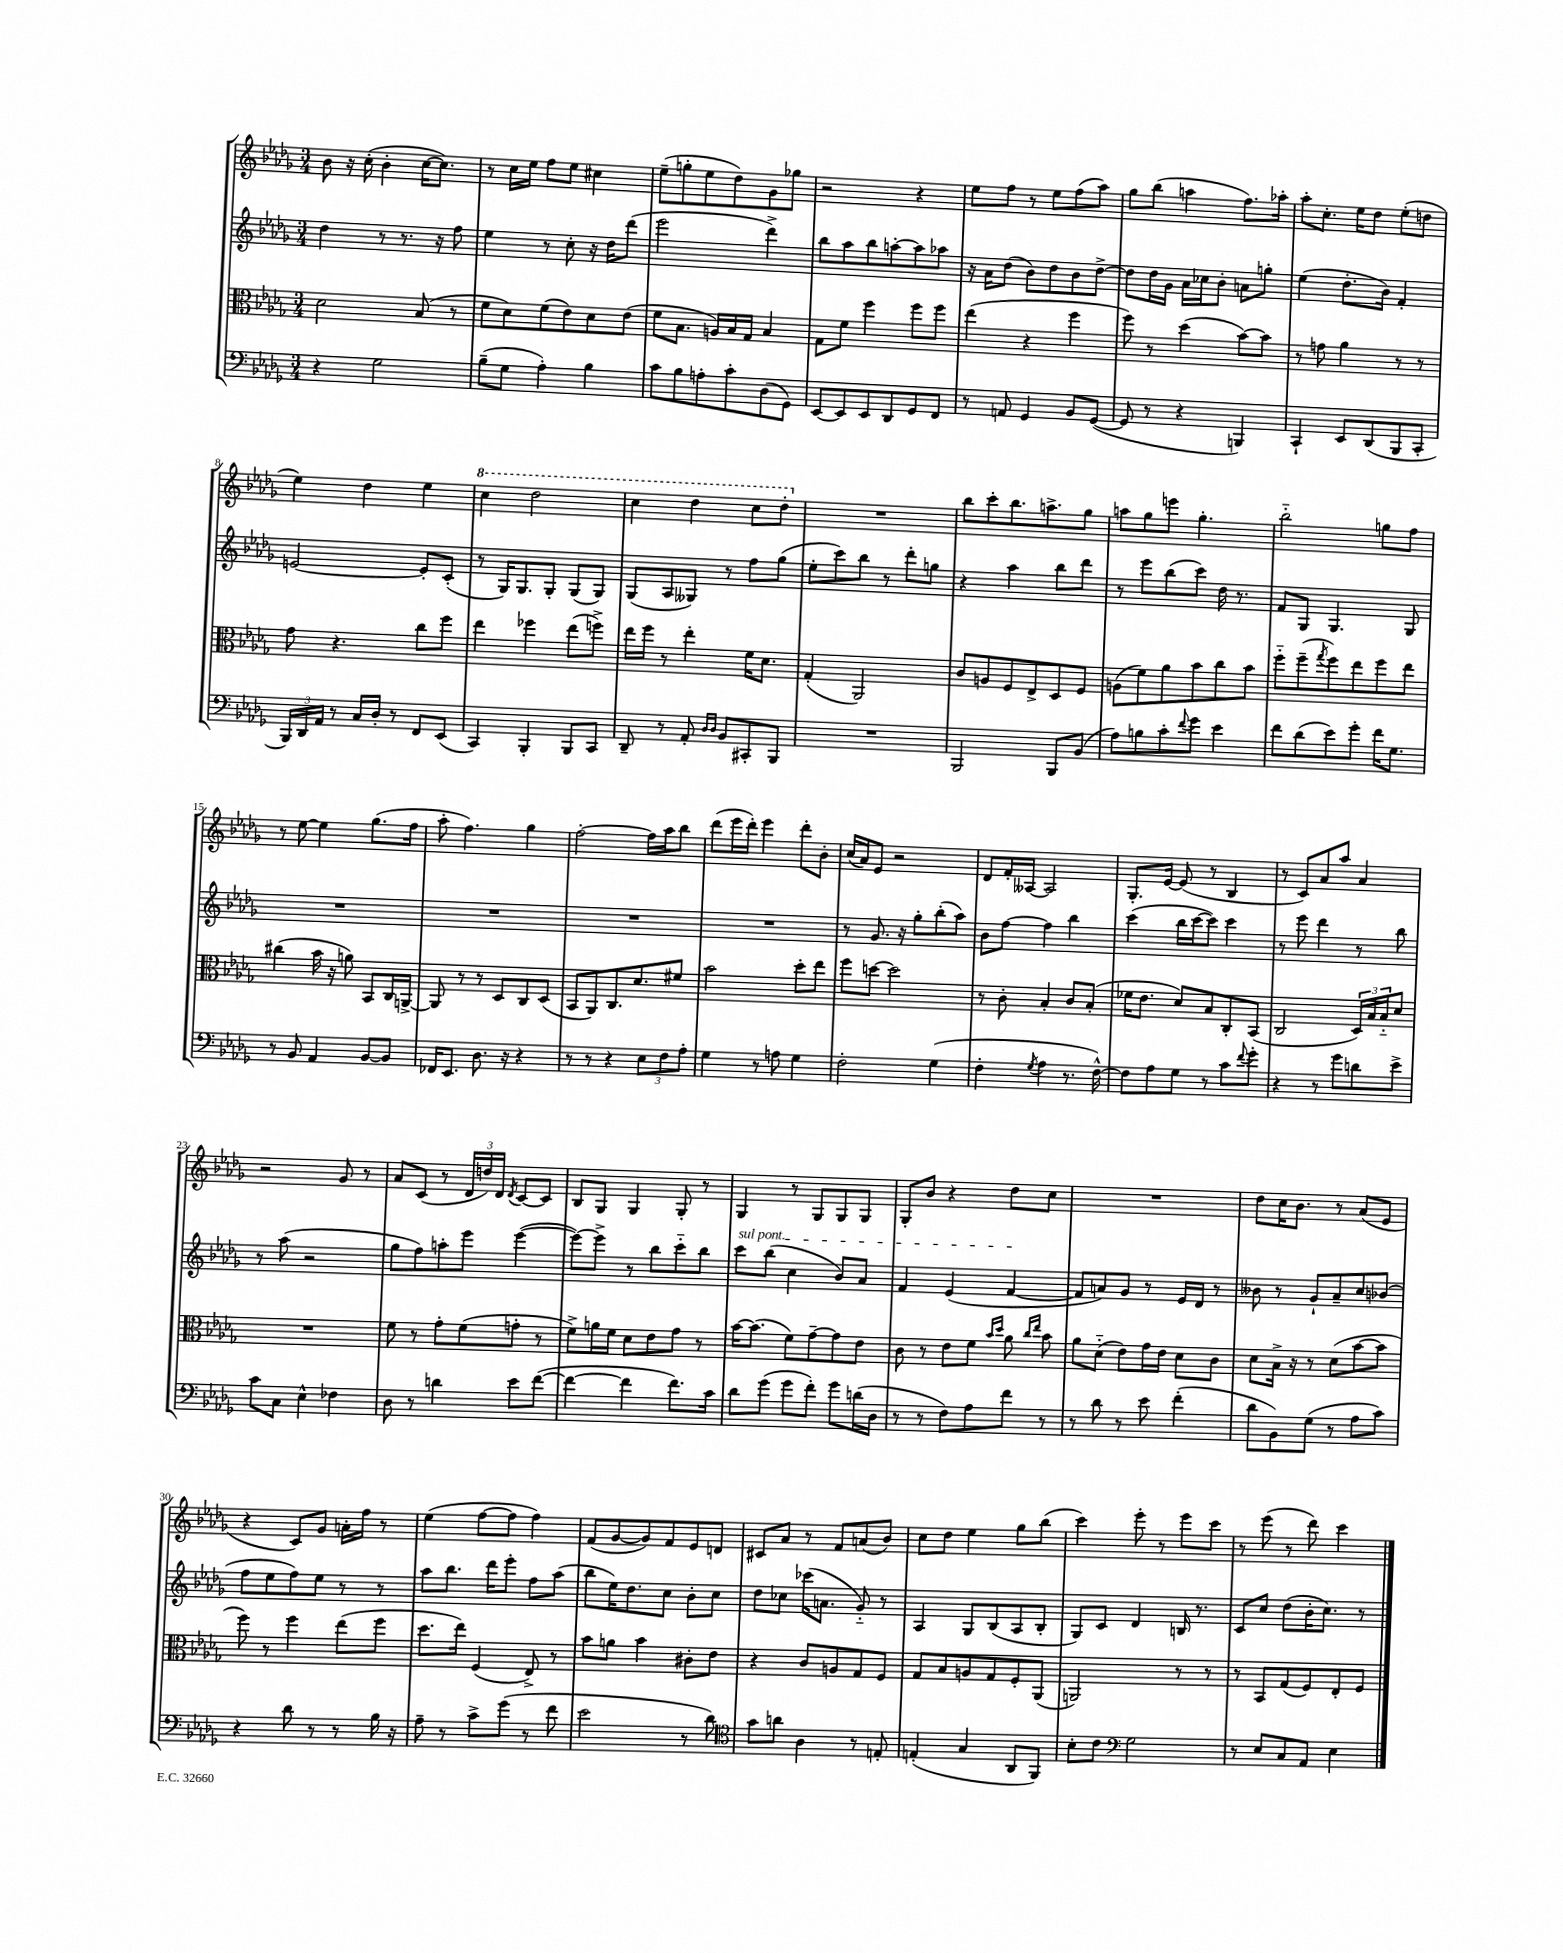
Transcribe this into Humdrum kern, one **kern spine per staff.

**kern	**kern	**kern	**kern
*staff4	*staff3	*staff2	*staff1
*clefF4	*clefC3	*clefG2	*clefG2
*k[b-e-a-d-g-]	*k[b-e-a-d-g-]	*k[b-e-a-d-g-]	*k[b-e-a-d-g-]
*M3/4	*M3/4	*M3/4	*M3/4
4r	2d-	4dd-	8b-
.	.	.	16r
.	.	.	(16cc'
2G-	.	8r	4b-'
.	.	8.r	.
.	(8B-	.	[16cc
.	.	16r	8.cc])
.	8r	8ff	.
=	=	=	=
(8B-~	8f	4ee-	8r
8G-	8d-)	.	16cc
.	.	.	16ee-
4A-')	(8f	8r	8ff
.	8e-)	8cc'	8ee-
4B-	8d-	16r	4cc#
.	.	16dd-	.
.	(8e-	(8ddd-	.
=	=	=	=
8c	8f	2eee-	(8ee-~
8B-	8.B-	.	8gg'
8A'	.	.	8ee-
.	16A)	.	.
8c'	16B-	.	8dd-)
.	16G-	.	.
(8D-	4B-	4ddd-^)	8g-
8GG-)	.	.	8gg-
=	=	=	=
[8EE-	8G-	8bb-	2r
8EE-]	8f	8aa-	.
8EE-	4ff	8bb-	.
8DD-	.	[8aa'	.
8GG-	8ff	8aa]	4r
8FF	8ff	8aa-	.
=	=	=	=
8r	(4ee-	16r	8ee-
.	.	16a-	.
8AA	.	(8dd-	8ff
4GG-	4r	8b-)	8r
.	.	8dd-	8ee-
8BB-	4ff	8b-	(8ff
([8GG-	.	[8dd-^	8aa-)
=	=	=	=
8GG-]	8ff)	8dd-]	8gg-
8r	8r	16dd-	(8bb-
.	.	16g-	.
4r	(4dd-	16a-	4aa
.	.	16cc-	.
.	.	8b-'	.
4BBB)	[8b-)	8a	8.ff)
.	8b-]	8gg'	.
.	.	.	16aa-'
=	=	=	=
4CC`	8r	(4ee-	8aa-'
.	8g	.	8.cc'
8EE-	4a-	8.dd-'	.
.	.	.	16ee-
(8DD-	.	.	8dd-
.	.	16b-)	.
8BBB-	8r	4f'	(8ee-'
8CC'	8r	.	8dd
=	=	=	=
24BBB-)	8g-	[2e	4ee-)
24DD-	.	.	.
24AA-	.	.	.
8r	4.r	.	.
16C	.	.	4dd-
16D-'	.	.	.
8r	.	.	.
8FF	8cc	8e']	4ee-
(8EE-	8ff	(8c'	.
=	=	=	=
4CC)	4ee-	8r	4ccc
.	.	16G-)	.
.	.	8.G-	.
4BBB-'	4ff-	.	2ddd-
.	.	8G-'	.
8BBB-	(8ee-	(8G-	.
8CC	8ff^)	8G-)	.
=	=	=	=
8DD-~	16ee-	(8G-	4ccc
.	16ff	.	.
8r	8r	8A-	.
8AA-'	4ee-'	8G--)	4ddd-
16qqD-	.	.	.
16qqD-	.	.	.
8BB-	.	8r	.
8CC#'	16f	8ff	8ccc
.	8.d-	.	.
8BBB-	.	(8gg-	8ddd-'
=	=	=	=
2.r	(4G-'	8ee-'	2.r
.	.	8ccc)	.
.	2AA-)	8bb-	.
.	.	8r	.
.	.	8ddd-'	.
.	.	8gg	.
=	=	=	=
2BBB-	8c	4r	8bb-
.	8A	.	8ccc'
.	8F	4aa-	8.bb-
.	8E-^	.	.
.	.	.	8.aa^
8BBB-	8D-	8bb-	.
(8BB-	8F	8ddd-	8gg-
=	=	=	=
8A-)	(8A	8r	8aa
8B	8f)	8eee-	8gg-
8c'	8a-	(8bb-	8eee
8qqf	.	.	.
8g-	8b-	8ccc)	4.gg-'
4e-	8cc	16dd-	.
.	.	8.r	.
.	8b-	.	.
=	=	=	=
8f	8ff'~	8f	2bb-'~
(8d-	(8ff~	8G-	.
.	8qgg-	.	.
8e-)	8ff)	4.G-	.
8g-'	8ee-	.	.
16f	8ff	.	8gg
8.G-	.	.	.
.	8ee-	8G-	8ff
=	=	=	=
8r	(4cc#	2.r	8r
8BB-	.	.	[8ee-
4AA-	16b-	.	4ee-]
.	16r	.	.
.	8a)	.	.
[8BB-	8BB-	.	(8.gg-
8BB-]	16C	.	.
.	[16AA^	.	16ff
=	=	=	=
16FF-	8AA]	2.r	8aa-'
8.EE-	.	.	.
.	8r	.	4.ff)
8.D-	8r	.	.
.	8D-	.	.
16r	.	.	.
4r	8C	.	4gg-
.	(8D-	.	.
=	=	=	=
8r	8BB-	2.r	[2ff'
8r	8AA-)	.	.
4r	8.C	.	.
.	8.d-	.	.
12E-	.	.	16ff]
.	.	.	16aa-
12F	.	.	.
.	8f#	.	8bb-
12A-'	.	.	.
=	=	=	=
4G-	2b-	2.r	(8ddd-
.	.	.	16eee-
.	.	.	16ddd-')
8r	.	.	4eee-
8A	.	.	.
4G-	8dd-'	.	8ddd-'
.	8ee-	.	8b-'
=	=	=	=
2F'	8ff	8r	(16cc
.	.	.	16a-)
.	[8dd	8.g-	8e-
.	2dd]	.	2r
.	.	16r	.
.	.	8gg-'	.
(4G-	.	(8bb-'	.
.	.	8aa-)	.
=	=	=	=
4F'	8r	8b-	8d-
.	8c'	[8ff	16f'
.	.	.	[16A--
8qG-	.	.	.
4A-	4B-'	4ff]	2A--]
8.r	8c	4bb-	.
.	(8B-'	.	.
[16F^^)	.	.	.
=	=	=	=
8F]	16f-	(4ccc	8.G-'
.	8.e-	.	.
8A-	.	.	.
.	.	.	[16e-
8G-	8d-)	16bb-	(8e-]
.	.	[16ccc	.
8r	8B-	8ccc])	8r
8c	8C'	4ccc	4B-
8qqf	.	.	.
8g-'	(8BB-	.	.
=	=	=	=
4r	2C	8r	8r
.	.	8eee-	8c)
8r	.	4ddd-	8a-
8g-	.	.	8aa-
8d	24D-)	8r	4a-
.	24B-	.	.
.	24B-'~	.	.
8e-^	8d-	8bb-	.
=	=	=	=
8c	2.r	8r	2r
8C	.	(8aa-	.
4E-^^	.	2r	.
4F-	.	.	8g-
.	.	.	8r
=	=	=	=
8D-	8f	8gg-	8a-
8r	8r	8ff)	(8c
4d	8g-'	8aa'	8r
.	(8f	8eee-	24d-
.	.	.	24dd)
.	.	.	24d-
.	.	.	8qd-
8e-	8g'	([4eee-	[8c
([8f	8r	.	8c]
=	=	=	=
4f_	8f^)	8eee-_)	8B-
.	16a	8eee-^]	8G-
.	16f	.	.
4f]	8d-	8r	4G-
.	8e-	8bb-	.
8.f)	8g-	8ccc'~	8G-'
.	8r	8bb-	8r
16c	.	.	.
=	=	=	=
8d-	[16b-	8ccc	4G-
.	(8.b-]	.	.
(8g-	.	(8bb-	.
8g-	8f)	4cc	8r
8f')	[8g-~	.	8G-
8g-	8g-]	8b-)	8G-
(16d	8e-	8a-	8G-
16D-	.	.	.
=	=	=	=
8r	8c	4f	8G-'
8r	8r	.	8b-
8F)	8e-	(4e-	4r
8A-	8f	.	.
.	16qqb-	.	.
.	16qqdd-	.	.
8f	8a-	[4f	8dd-
.	16qqcc	.	.
.	16qqee-	.	.
8r	8b-	.	8cc
=	=	=	=
8r	8a-	8f]	2.r
8d-	(8d-'~	8a)	.
8r	8e-)	8g-	.
8e-	16g-	8r	.
.	16e-	.	.
(4f'	8d-	16e-	.
.	.	16d-	.
.	8c	8r	.
=	=	=	=
8d-	8d-	8b--	8dd-
8BB-)	16B-^	8r	16cc
.	16r	.	8.b-
(8G-	8r	8g-`	.
8r	(8d-	8a-~	8r
8A-	[8b-	8cc	(8a-
8c)	8b-]	(8b-	8e-
=	=	=	=
4r	8ff)	8ff	4r
.	8r	8ee-	.
8d-	4ff	8ff)	8c)
8r	.	8ee-	8g-
8r	(8ee-	8r	16a'
.	.	.	16ff
16B-	8ff	8r	8r
16r	.	.	.
=	=	=	=
8A-~	8.dd-	8aa-	(4ee-
8r	.	8.bb-	.
.	16ee-)	.	.
8c^	(4F	.	[8ff
.	.	16ddd-	.
(8g-	.	8eee-'	8ff]
8r	8E-^)	8ff	4ff)
8f	8r	(8aa-	.
=	=	=	=
2e-	8b-	8bb-	(8f
.	8a	16ee-)	[8g-
.	.	8.dd-	.
.	4b-	.	8g-])
.	.	8cc	8f
8r	8c#'	8b-'	8e-
8d-)	8e-	8cc	8d
=	=	=	=
*clefC4	*	*	*
8g-	4r	8dd-	8c#
8a	.	8cc-	8a-
4A-	8c	(16ccc-	8r
.	.	8.a	.
.	8A	.	8f
8r	8G-	8g-'~)	(8a
8E'	8F	8r	8b-)
=	=	=	=
(4E'	8G-	4A-	8cc
.	8B-	.	8dd-
4G-	8A	8G-	4ee-
.	8G-	(8B-	.
8AA-	8F'	8A-	8gg-
8FF)	(8AA-	8B-'	(8bb-
=	=	=	=
8B-'	2AA)	8G-)	4ccc)
8c	.	8c	.
*clefF4	*	*	*
2G-	.	4d-	8eee-'
.	.	.	8r
.	8r	16B	8eee-
.	.	8.r	.
.	8r	.	8ccc
=	=	=	=
8r	8r	8c	8r
8E-	8BB-	8cc	(8eee-
8C	(8G-	(8dd-	8r
8AA-	8F)	16b-'	8ddd-)
.	.	8.cc)	.
4E-	8E-'	.	4ccc
.	8F	8r	.
==	==	==	==
*-	*-	*-	*-
